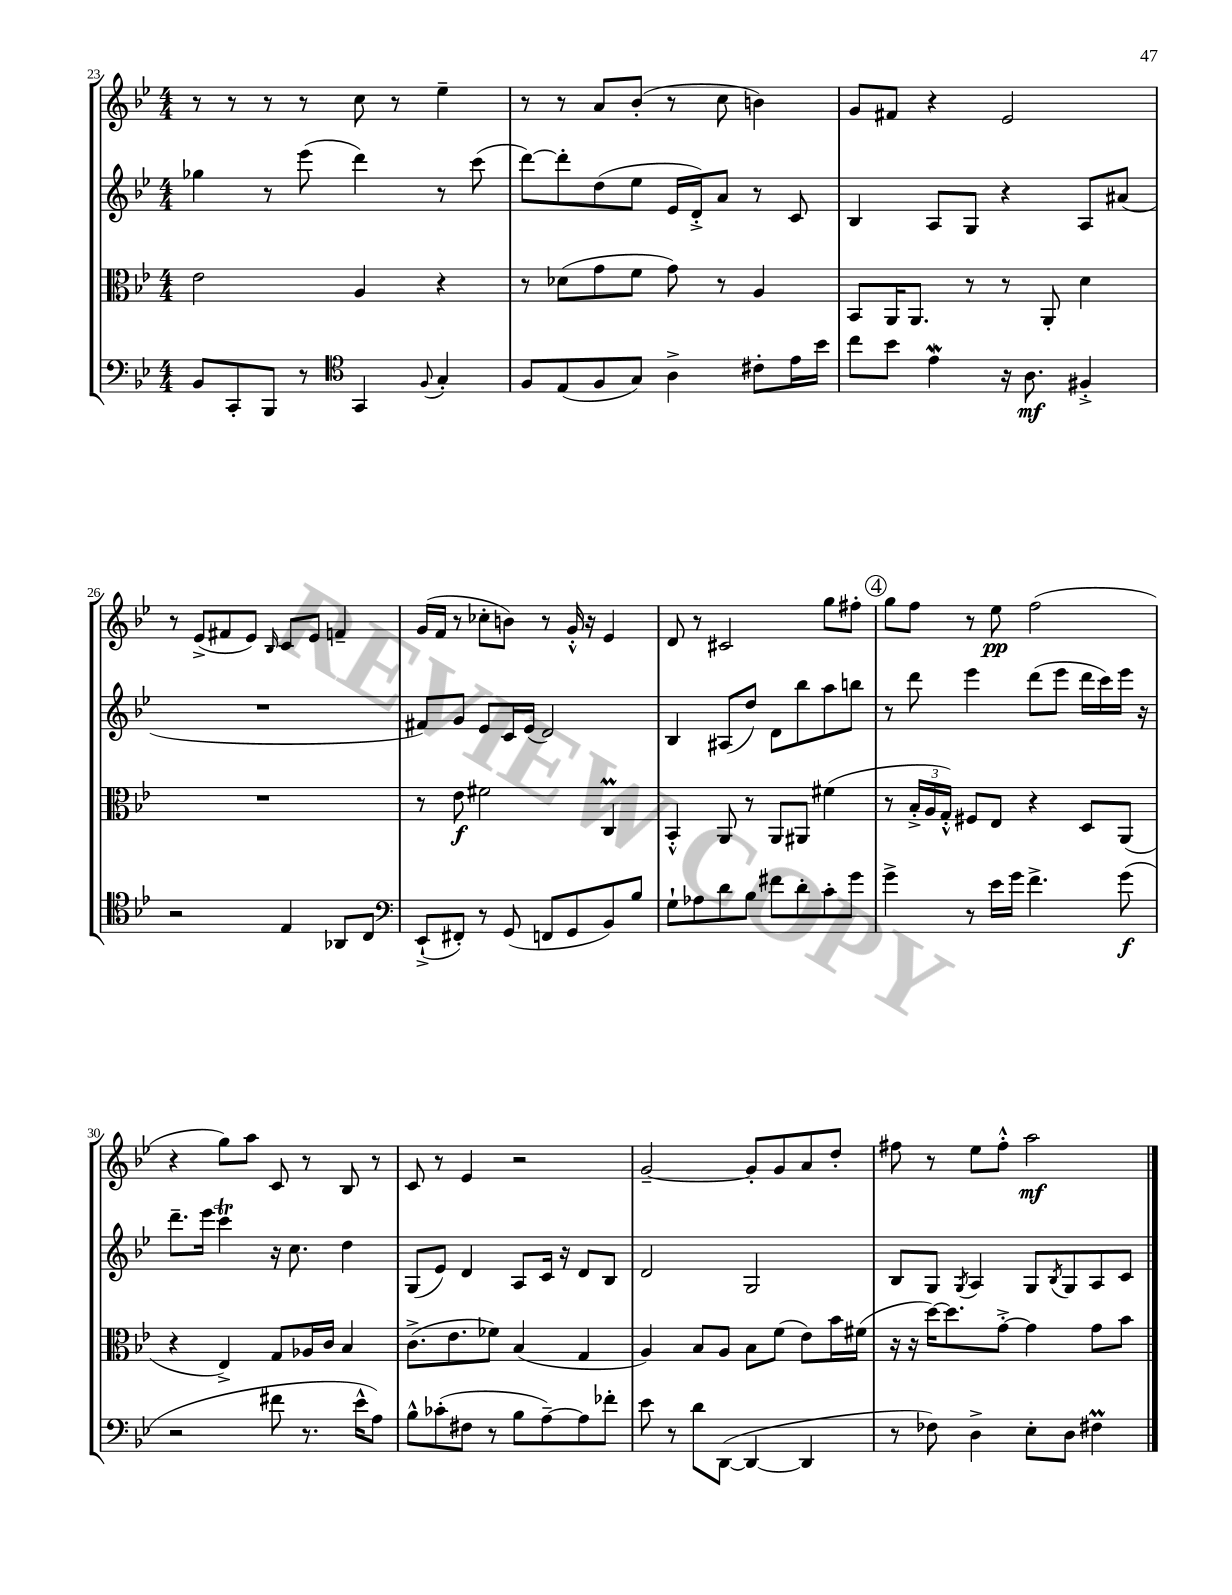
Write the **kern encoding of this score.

**kern	**kern	**kern	**kern
*staff4	*staff3	*staff2	*staff1
*clefF4	*clefC3	*clefG2	*clefG2
*k[b-e-]	*k[b-e-]	*k[b-e-]	*k[b-e-]
*M4/4	*M4/4	*M4/4	*M4/4
8BB-/L	2e-\	4gg-\	8r
8CC'/	.	.	8r
8BBB-/J	.	8r	8r
8r	.	(8eee-\	8r
*clefC4	*	*	*
4GG/	4A/	4ddd\)	8cc\
.	.	.	8r
8qqF/	.	.	.
4G'/	4r	8r	4ee-~\
.	.	(8ccc\	.
=	=	=	=
8F/L	8r	[8ddd\L)	8r
(8E-/	(8d-\L	8ddd'\]	8r
8F/	8g\	(8dd\	8a/L
8G/J)	8f\J	8ee-\J	(8b-'/J
4A^\	8g\)	16e-/LL	8r
.	.	16d'^/J)	.
.	8r	8a/J	8cc\
8c#'\L	4A/	8r	4b\)
16e-\L	.	8c/	.
16b-\JJ	.	.	.
=	=	=	=
8cc\L	8BB-/L	4B-/	8g/L
8b-\J	16AA/K	.	8f#/J
.	8.AA/J	.	.
4e-\	.	8A/L	4r
.	8r	8G/J	.
16r	8r	4r	2e-/
8.A\	.	.	.
.	8AA'/	.	.
4F#'^/	4d\	8A/L	.
.	.	(8a#/J	.
=	=	=	=
2r	1r	1r	8r
.	.	.	(8e-^/L
.	.	.	8f#/
.	.	.	8e-/J)
.	.	.	16qqB-/
4E-/	.	.	8c/L
.	.	.	8e-/J
8AA-/L	.	.	4f~/
8C/J	.	.	.
=	=	=	=
*clefF4	*	*	*
(8EE-`^/L	8r	8f#/L)	(16g/LL
.	.	.	16f/JJ
8FF#'/J)	8e-\	8g/J	8r
8r	2f#\	8e-/L	8cc-'\L
(8GG/	.	16c/L	8b\J)
.	.	(16e-/JJ	.
8FF/L	.	2d/)	8r
8GG/	.	.	16g'^^/
.	.	.	16r
8BB-/)	4C/	.	4e-/
8B-/J	.	.	.
=	=	=	=
8G`\L	4BB-'^^/	4B-/	8d/
8A-\	.	.	8r
8d\	8AA/	(8A#/L	2c#/
8B-\J	8r	8dd/J)	.
8f#\L	8AA/L	8d\L	.
8d'\	8AA#/J	8bb-\	.
8c'\	(4f#\	8aa\	8gg\L
8g\J	.	8bb\J	8ff#'\J
=	=	=	=
4g^\	8r	8r	8gg\L
.	24B-'^/LL	8ddd\	8ff\J
.	24A/	.	.
.	24G'^^/JJ)	.	.
8r	8F#/L	4eee-\	8r
16e-\LL	8E-/J	.	8ee-\
16g\JJ	.	.	.
4.f^\	4r	(8ddd\L	(2ff\
.	.	8eee-\J	.
.	8D/L	16ddd\LL	.
.	.	16ccc\)	.
(8g\	(8AA/J	16eee-\JJ	.
.	.	16r	.
=	=	=	=
2r	4r	8.ddd~\L	4r
.	.	16eee-\Jk	.
.	4E-^/)	4ccc\	8gg\L)
.	.	.	8aa\J
8f#\	8G/L	16r	8c/
.	.	8.cc\	.
8.r	16A-/L	.	8r
.	16c/JJ	.	.
.	4B-/	4dd\	8B-/
16e-^^\LK	.	.	.
8A\J)	.	.	8r
=	=	=	=
8B-^^\L	(8.c^\L	(8G/L	8c/
(8c-'\	.	8e-/J)	8r
.	8.e-\	.	.
8F#\J	.	4d/	4e-/
8r	8f-\J)	.	.
8B-\L	(4B-/	8A/L	2r
[8A~\)	.	16c/Jk	.
.	.	16r	.
8A\]	4G/	8d/L	.
8f-'\J	.	8B-/J	.
=	=	=	=
8e-\	4A/)	2d/	[2g~/
8r	.	.	.
8d\L	8B-/L	.	.
([8DD\J	8A/J	.	.
4DD/_	8B-\L	2G/	8g'/]L
.	(8f\J	.	8g/
4DD/]	8e-\L)	.	8a/
.	16b-\L	.	8dd'/J
.	(16f#\JJ	.	.
=	=	=	=
8r	16r	8B-/L	8ff#\
.	16r	.	.
8F-\)	[16dd\LK)	8G/J	8r
.	8.dd\]	.	.
.	.	8qG/	.
4D^\	.	4A/	8ee-\L
.	[8g'^\J	.	8ff#'^^\J
8E-'\L	4g\]	8G/L	2aa\
.	.	8qB-/	.
8D\J	.	8G/	.
4F#\	8g\L	8A/	.
.	8b-\J	8c/J	.
==	==	==	==
*-	*-	*-	*-
